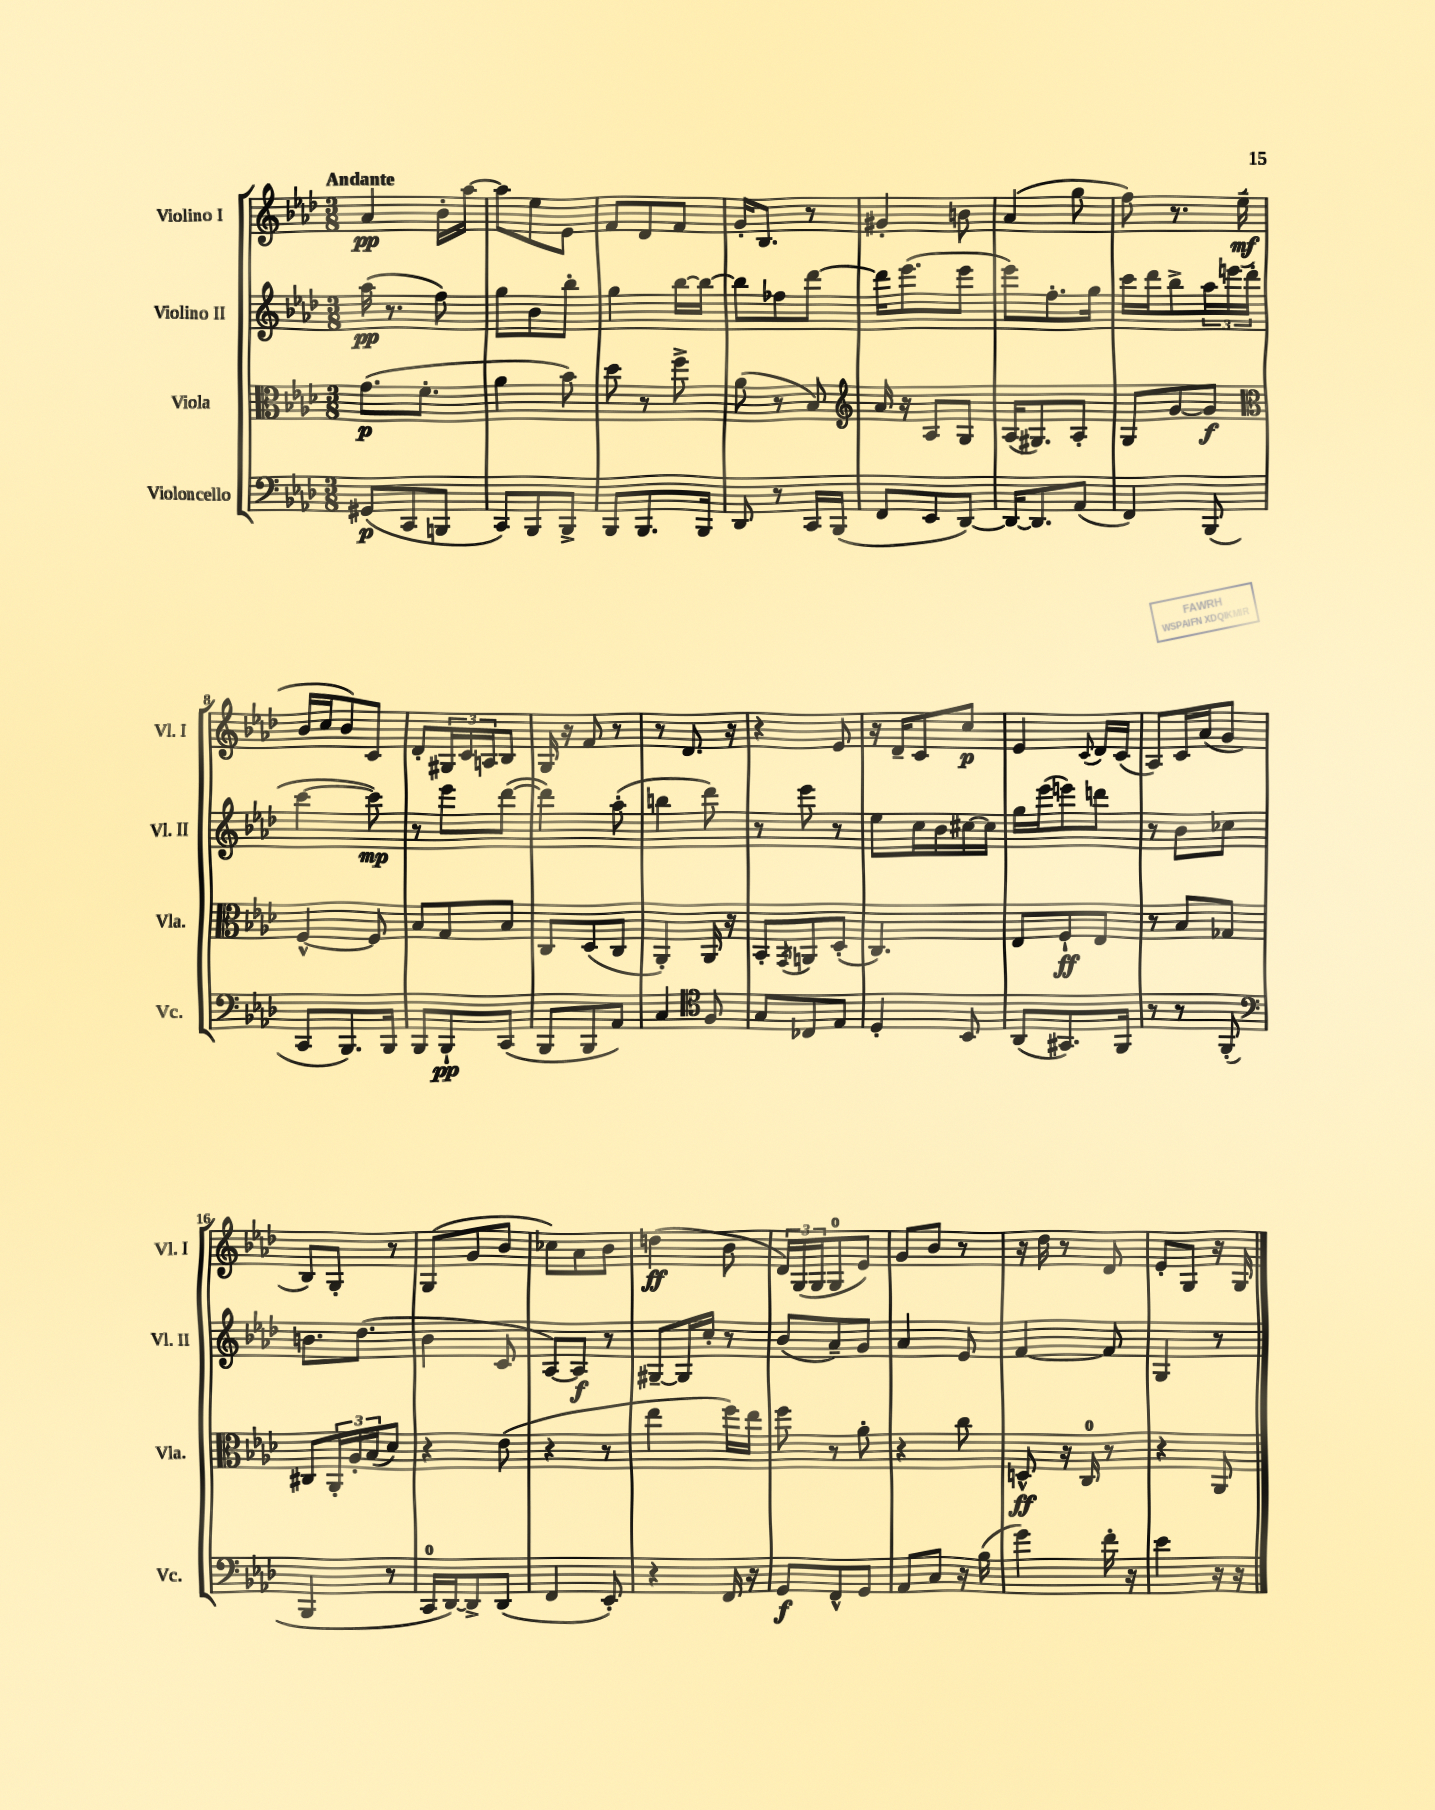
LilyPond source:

<<
\new StaffGroup <<
\new Staff = "s0" \with { instrumentName = "Violino I" shortInstrumentName = "Vl. I" } {
    \clef treble \key aes \major \numericTimeSignature \time 3/8 \tempo "Andante"
    aes'4\pp bes'16-. aes''16~ |
    aes''8 ees''8 ees'8 |
    f'8 des'8 f'8 |
    g'16-. bes8. r8 |
    gis'4-. b'8 |
    aes'4( g''8 |
    f''8) r8. ees''16--\mf( |
    bes'16 c''16 bes'8) c'8 |
    des'8-. \tuplet 3/2 { gis16 c'16 a16 } bes8 |
    g16 r16 f'8 r8 |
    r8 des'8. r16 |
    r4 ees'8 |
    r16 des'16-- c'8 c''8\p |
    ees'4 \appoggiatura { c'8 } des'16 c'16( |
    aes8) c'16 aes'16( g'8 |
    bes8) g8-. r8 |
    g8( g'8 bes'8 |
    ces''8) aes'8 bes'8 |
    d''4\ff( bes'8 |
    \tuplet 3/2 { des'16) g16( g16 } g8-0 ees'8) |
    g'8 bes'8 r8 |
    r16 des''16 r8 des'8 |
    ees'8-. g8 r16 g16 \bar "|." |
}
\new Staff = "s1" \with { instrumentName = "Violino II" shortInstrumentName = "Vl. II" } {
    \clef treble \key aes \major \numericTimeSignature \time 3/8
    aes''16\pp( r8. f''8) |
    g''8 bes'8 bes''8-. |
    g''4 bes''16~ bes''16~ |
    bes''8 fes''8 des'''8~ |
    des'''16 ees'''8.( ees'''8 |
    ees'''8) f''8.-. g''16 |
    c'''16 des'''16 bes''8-> \tuplet 3/2 { aes''16 e'''16 des'''16-.( } |
    c'''4~ c'''8\mp) |
    r8 ees'''8 des'''8~( |
    des'''4) aes''8-.( |
    b''4 des'''8) |
    r8 ees'''8 r8 |
    ees''8 c''16 bes'16 cis''16~ cis''16 |
    g''16 ees'''16( e'''8) d'''8 |
    r8 bes'8 ces''8 |
    b'8. des''8.( |
    bes'4 c'8 |
    aes8~) aes8\f r8 |
    gis8~-- gis16 c''16-. r8 |
    bes'8( aes'8--) g'8 |
    aes'4 ees'8 |
    f'4~ f'8 |
    g4 r8 \bar "|." |
}
\new Staff = "s2" \with { instrumentName = "Viola" shortInstrumentName = "Vla." } {
    \clef alto \key aes \major \numericTimeSignature \time 3/8
    g'8.\p( f'8.-. |
    aes'4 bes'8) |
    des''8 r8 f''8-> |
    aes'8( r8 bes8) |
    \clef treble aes'16 r16 aes8 g8 |
    aes16( gis8.) aes8-. |
    g8 g'8~ g'8\f |
    \clef alto f4~-^ f8 |
    bes8 g8 bes8 |
    c8 des8( c8 |
    aes,4-.) aes,16 r16 |
    bes,8-. \acciaccatura { g,8 } a,8 des8-.( |
    c4.) |
    ees8 f8-!\ff ees8 |
    r8 bes8 ges8 |
    cis8 \tuplet 3/2 { aes,16-. aes16-. bes16( } des'8) |
    r4 ees'8( |
    r4 r8 |
    ees''4 f''16) ees''16 |
    f''8 r8 aes'8-. |
    r4 c''8 |
    d8-^\ff r16 c16-0 r8 |
    r4 aes,8 \bar "|." |
}
\new Staff = "s3" \with { instrumentName = "Violoncello" shortInstrumentName = "Vc." } {
    \clef bass \key aes \major \numericTimeSignature \time 3/8
    gis,8\p( c,8 b,,8 |
    c,8) bes,,8 bes,,8-> |
    bes,,8 bes,,8. bes,,16 |
    des,8 r8 c,16 bes,,16( |
    f,8 ees,8 des,8~) |
    des,16~ des,8. aes,8( |
    f,4) bes,,8( |
    c,8 bes,,8.) bes,,16 |
    bes,,8 bes,,8-!\pp c,8( |
    bes,,8 bes,,8 aes,8) |
    c4 \clef tenor f8 |
    g8 ces8 ees8 |
    des4-. bes,8 |
    aes,8( gis,8.) f,16 |
    r8 r8 f,8-.( |
    \clef bass bes,,4 r8 |
    c,16-0 des,16~) des,8-> des,8( |
    f,4 ees,8-.) |
    r4 f,16 r16 |
    g,8\f f,8-^ g,8 |
    aes,8 c8 r16 bes16( |
    g'4) f'16-. r16 |
    ees'4 r16 r16 \bar "|." |
}
>>
>>
